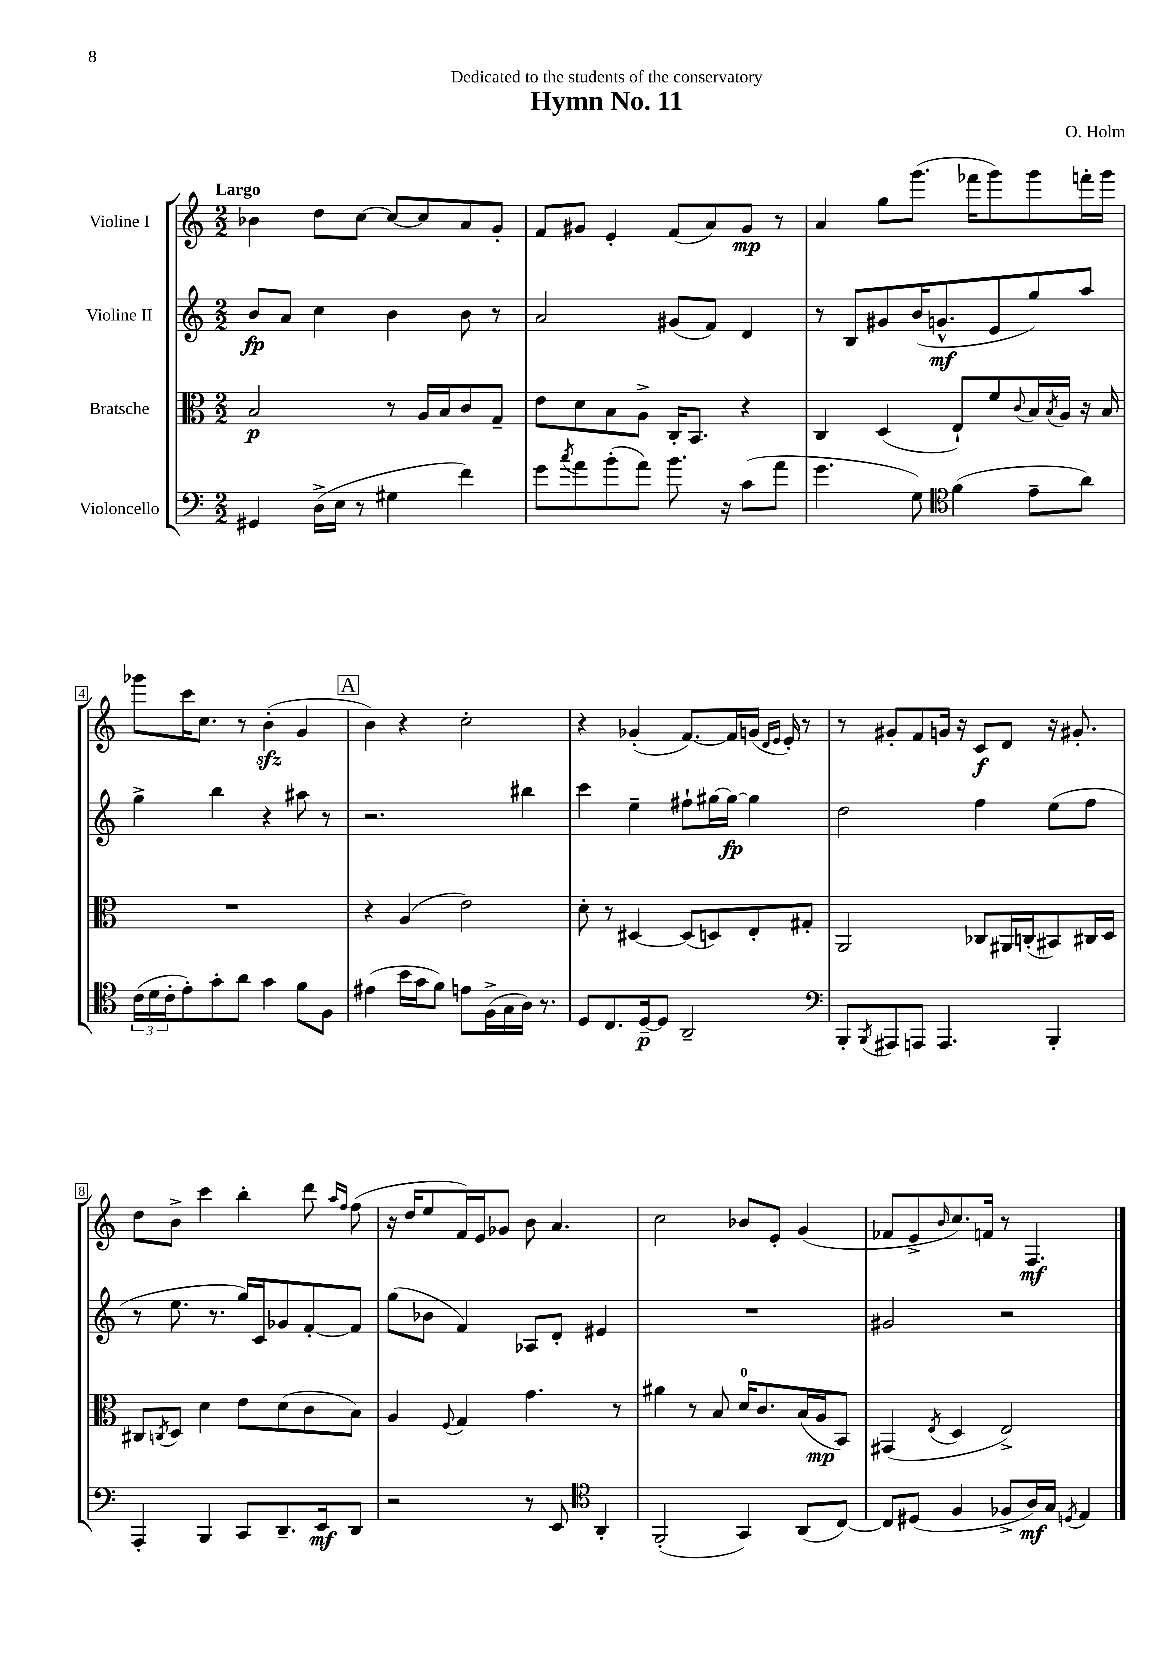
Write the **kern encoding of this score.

**kern	**kern	**kern	**kern
*staff4	*staff3	*staff2	*staff1
*clefF4	*clefC3	*clefG2	*clefG2
*k[]	*k[]	*k[]	*k[]
*M2/2	*M2/2	*M2/2	*M2/2
4GG#/	2B/	8b/L	4b-\
.	.	8a/J	.
(16D^\LL	.	4cc\	8dd\L
16E\JJ	.	.	.
8r	.	.	[8cc\J
4G#\	8r	4b\	8cc/_L
.	16A/LL	.	8cc/]
.	16B/J	.	.
4f\)	8c/	8b\	8a/
.	8G~/J	8r	8g'/J
=	=	=	=
8g\L	8e\L	2a/	8f/L
8qcc/	.	.	.
8a\	8d\	.	8g#/J
(8b'\	8B\	.	4e'/
8a\J)	8A^\J	.	.
8.b\	16C'/LK	(8g#/L	(8f/L
.	8.BB/J	.	.
.	.	8f/J)	8a/)
16r	.	.	.
(8c\L	4r	4d/	8g#/J
8a\J	.	.	8r
=	=	=	=
4.g\	4C/	8r	4a/
.	.	8B/L	.
.	(4D/	8g#/	8gg\L
8G\)	.	(16b/K	(8.ggg\J
.	.	8.g^^/	.
*clefC4	*	*	*
(4f\	8E`/L)	.	.
.	.	.	16fff-\LK
.	8f/	8e/	8ggg\)
.	8qqc/	.	.
8e~\L	16B/L	8gg/)	8ggg\
.	8qB/	.	.
.	16A/JJ	.	.
8a\J)	16r	8aa/J	16fff'\L
.	16B/	.	16ggg\JJ
=	=	=	=
(24c\LL	1r	4gg^\	8ggg-\L
24d\	.	.	.
24c'\J	.	.	.
8e'\)	.	.	16ccc\K
.	.	.	8.cc\J
8g'\	.	4bb\	.
8a\J	.	.	8r
4g\	.	4r	(4b'\
8f\L	.	8aa#\	4g/
8F\J	.	8r	.
=	=	=	=
(4e#\	4r	2.r	4b\)
16b\LL	(4A/	.	4r
16g\J	.	.	.
8f\J)	.	.	.
8e\L	2e\)	.	2cc'\
(16F^\L	.	.	.
16G\	.	.	.
16A\JJ)	.	4bb#\	.
8.r	.	.	.
=	=	=	=
8D/L	8d'\	4ccc\	4r
8.C/	8r	.	.
.	[4D#/	4ee~\	(4g-'/
[16D~/k	.	.	.
8D/]J	.	.	.
2AA~/	(8D#/]L	8ff#`\L	[8.f/L)
.	8D/)	[16gg#\L	.
.	.	16gg#\_JJ	16f/]L
.	8E'/	4gg#\]	(16g/JJ
.	.	.	16qqd/LL
.	.	.	16qqe/JJ
.	.	.	16e'/)
.	8G#'/J	.	8r
=	=	=	=
*clefF4	*	*	*
8BBB'/L	2AA/	2dd\	8r
8qBBB/	.	.	.
8AAA#/	.	.	8g#'/L
8AAA/J	.	.	8f/
4.AAA/	.	.	16g/Jk
.	.	.	16r
.	8C-/L	4ff\	8c/L
.	16AA#/L	.	8d/J
.	(16C'/J	.	.
4BBB'/	8BB#/)	(8ee\L	16r
.	.	.	8.g#'/
.	16C#/L	8ff\J	.
.	16D/JJ	.	.
=	=	=	=
4AAA'/	8C#/L	8r	8dd\L
.	8qC/	.	.
.	8D/J	8.ee\	8b^\J
4BBB/	4d\	.	4ccc\
.	.	8.r	.
8CC/L	8e\L	16gg/LL)	4bb'\
.	.	16c/J	.
8.DD~/	(8d\	8g-/	.
.	8c\	[8f'/	8ddd\
16EE/k	.	.	.
.	.	.	16qqaa/LL
.	.	.	16qqff/JJ
8DD/J	8B\J)	8f/]J	(8ff\
=	=	=	=
2r	4A/	(8gg\L	16r
.	.	.	16dd/LK
.	.	8b-\J	8ee/
.	8qqF/	.	.
.	4G/	4f/)	16f/L)
.	.	.	16e/J
.	.	.	8g-/J
8r	4.g\	8A-/L	8b\
8EE/	.	8d'/J	4.a/
*clefC4	*	*	*
4AA'/	.	4e#/	.
.	8r	.	.
=	=	=	=
(2FF'/	4a#\	1r	2cc\
.	8r	.	.
.	8B/	.	.
4GG/)	16d/LK	.	8b-/L
.	8.c/	.	.
.	.	.	8e'/J
(8AA/L	(16B/L	.	(4g/
.	16A/J	.	.
[8C/J)	8BB/J)	.	.
=	=	=	=
8C/]L	(4GG#/	2g#/	8f-/L
(8D#/J	.	.	8e^/
.	8qE/	.	16qqb/
4F/	4D/	.	8.cc/)
.	.	.	16f/Jk
8F-^/L	2E^/)	2r	8r
16A/L)	.	.	4.F/
16G/JJ	.	.	.
8qD/	.	.	.
4E/	.	.	.
==	==	==	==
*-	*-	*-	*-
